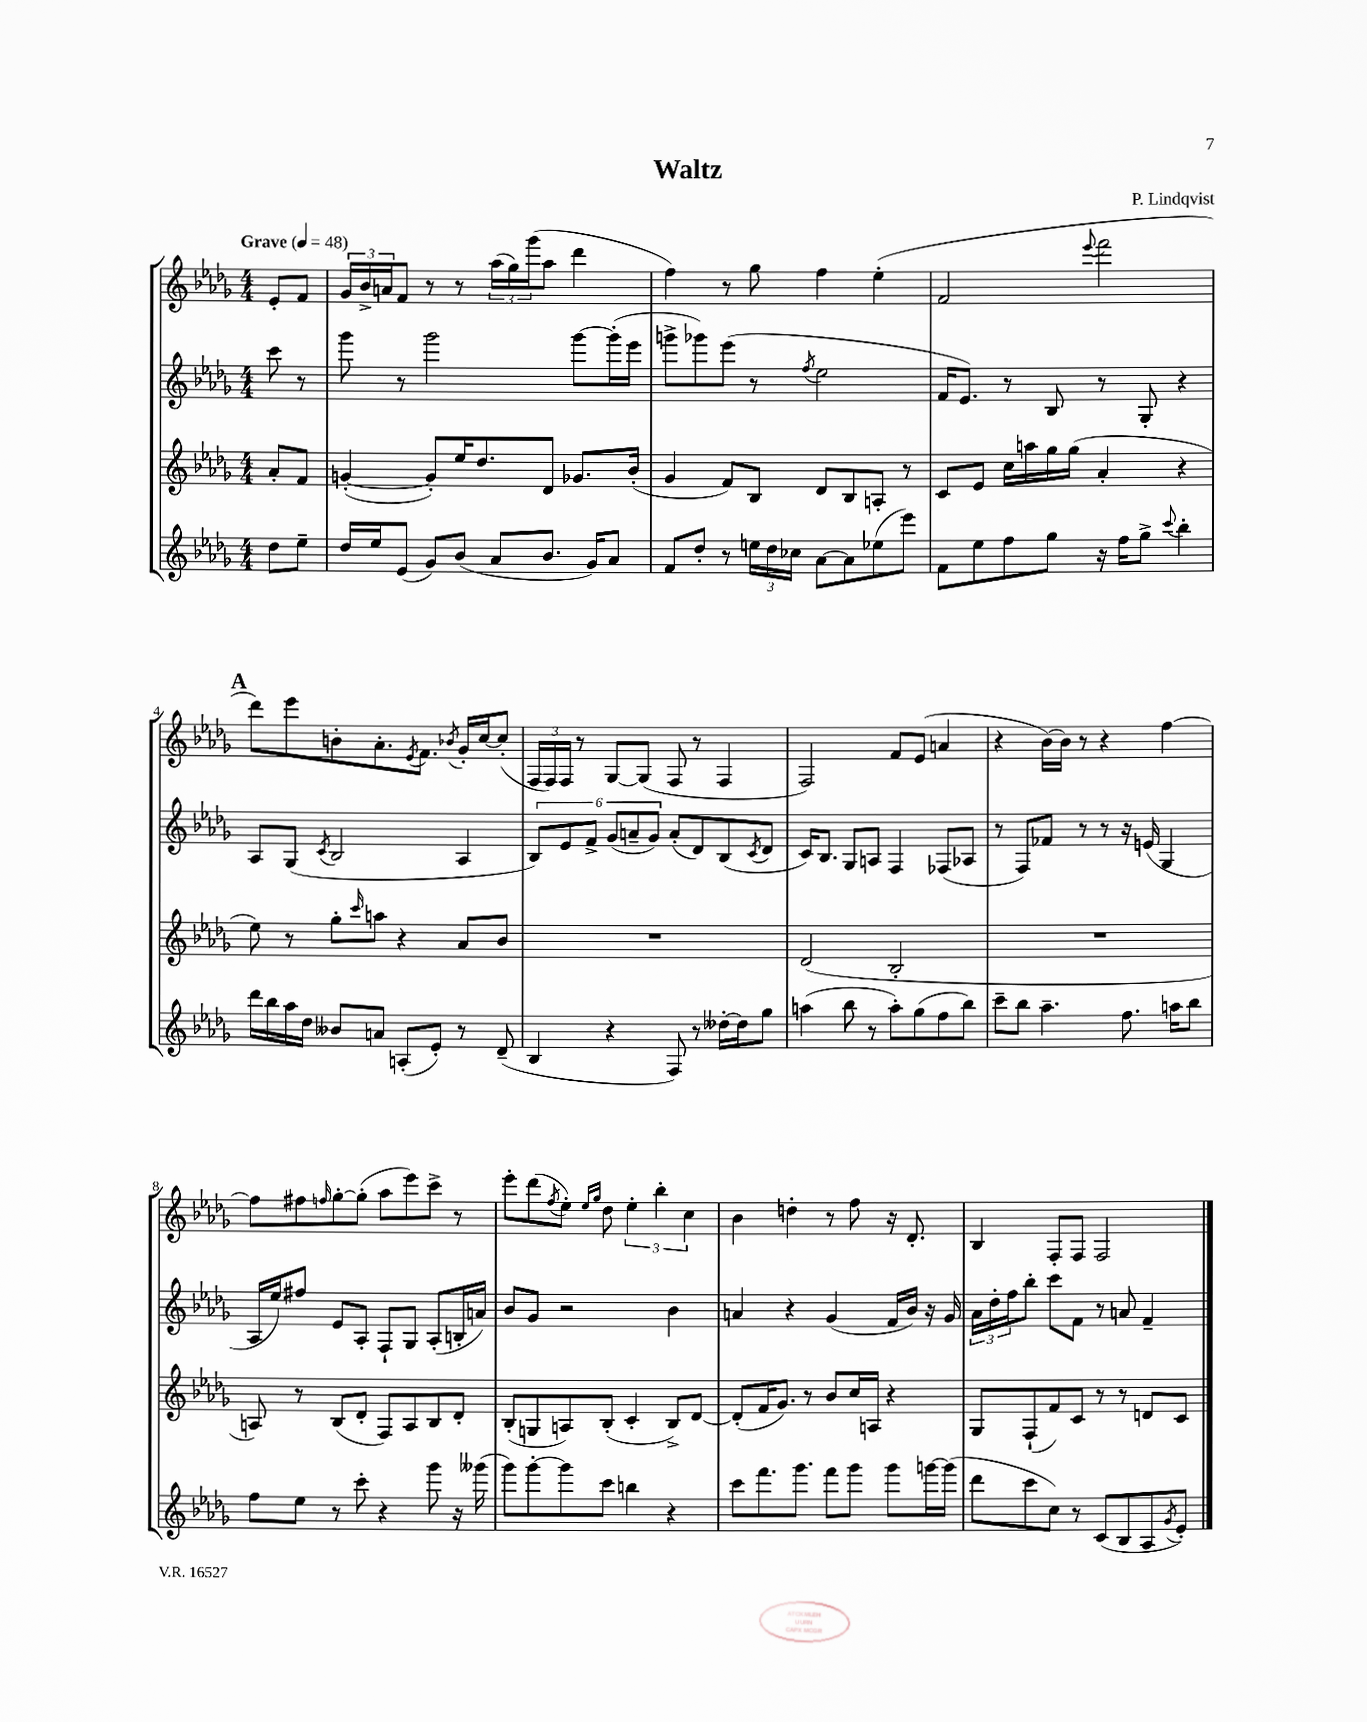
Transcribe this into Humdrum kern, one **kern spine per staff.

**kern	**kern	**kern	**kern
*staff4	*staff3	*staff2	*staff1
*clefG2	*clefG2	*clefG2	*clefG2
*k[b-e-a-d-g-]	*k[b-e-a-d-g-]	*k[b-e-a-d-g-]	*k[b-e-a-d-g-]
*M4/4	*M4/4	*M4/4	*M4/4
*MM48	*MM48	*MM48	*MM48
8dd-	8a-'	8ccc	8e-'
8ee-~	8f	8r	8f
=	=	=	=
16dd-	([4g'	8ggg-	24g-
.	.	.	24b-^
16ee-	.	.	.
.	.	.	24a
(8e-	.	8r	8f
8g-)	8g'])	2ggg-	8r
(8b-	16ee-	.	8r
.	8.dd-	.	.
8a-	.	.	(24aa-
.	.	.	24gg-)
.	.	.	(24ggg-
8.b-	8d-	.	8aa-
.	8.g-	[8ggg-	4ddd-
16g-)	.	.	.
8a-	.	(16ggg-']	.
.	(16b-'	16eee-	.
=	=	=	=
8f	4g-	8ggg^	4ff)
8dd-'	.	8ggg-)	.
8r	8f)	(8eee-	8r
24ee	8B-	8r	8gg-
24dd-	.	.	.
24cc-	.	.	.
.	.	8qff	.
[8a-	8d-	2ee-	4ff
8a-]	8B-	.	.
(8ee-	8A'	.	(4ee-'
8eee-)	8r	.	.
=	=	=	=
8f	8c	16f	2f
.	.	8.e-)	.
8ee-	8e-	.	.
8ff	16cc	8r	.
.	16aa	.	.
8gg-	16gg-	8B-	.
.	(16gg-	.	.
.	.	.	8qqeee-
16r	4a-'	8r	2fff
16ff	.	.	.
8gg-^	.	8G-'	.
8qqccc	.	.	.
4bb-'	4r	4r	.
=	=	=	=
16ddd-	8ee-)	8A-	8ddd-)
16bb-	.	.	.
16aa-	8r	(8G-	8eee-
16dd-	.	.	.
.	.	8qc	.
8b--	8gg-'	2B-	8b'
.	16qqccc	.	.
8a	8aa	.	8.a-'
(8A'	4r	.	.
.	.	.	8qe-
.	.	.	8.f
8e-')	.	.	.
.	.	.	8qb-
8r	8a-	4A-	16g-'
.	.	.	[16cc
(8d-~	8b-	.	(8cc']
=	=	=	=
4B-	1r	12B-)	24F
.	.	.	24F)
.	.	12e-	24F
.	.	.	8r
.	.	12f^	.
4r	.	(12g-	[8G-
.	.	12a~	.
.	.	.	(8G-]
.	.	12g-)	.
8F)	.	(8a'	8F
8r	.	8d-)	8r
[16dd--'	.	(8B-	4F
16dd--]	.	.	.
.	.	8qc	.
8gg-	.	8d-	.
=	=	=	=
(4aa	(2d-	16c)	2F)
.	.	8.B-	.
8bb-	.	8G-	.
8r	.	8A	.
8aa')	2B-'	4F	8f
(8gg-	.	.	(8e-
8ff	.	(8F-	4a
8bb-)	.	8A-	.
=	=	=	=
8ccc~	1r	8r	4r
8bb-	.	8F)	.
4.aa-~	.	8f-	[16b-)
.	.	.	16b-]
.	.	8r	8r
.	.	8r	4r
8.ff	.	16r	.
.	.	(16e	.
.	.	4G-	[4ff
16aa	.	.	.
8bb-	.	.	.
=	=	=	=
8ff	8A)	16A-	8ff]
.	.	16ee-)	.
8ee-	8r	8ff#	8ff#
.	.	.	16qqff
8r	(8B-	8e-	[8gg-'
8ccc'	8d-'	8A-'	(8gg-']
4r	8F)	8F`	8aa-
.	8A	8G-	8eee-)
8ggg-	8B-	(8A-'	8ccc^
16r	8d-'	16B'	8r
(16ggg--	.	16a)	.
=	=	=	=
8ggg-)	(8B-'	8b-	8eee-'
[8ggg-'	8G	8g-	(8ddd-
.	.	.	8qff
8ggg-]	8A)	2r	8ee-')
.	.	.	16qqee-
.	.	.	16qqgg-
8ccc	(8B-'	.	8dd-
4bb	4c'	.	6ee-'
.	.	.	6bb-'
4r	8B-^)	4b-	.
.	.	.	6cc
.	[8d-	.	.
=	=	=	=
8ccc	(8d-']	4a	4b-
8.fff	16f	.	.
.	8.g-)	.	.
.	.	4r	4dd'
8.ggg-	.	.	.
.	8r	.	.
8fff	8b-	(4g-	8r
8ggg-	16cc	.	8ff
.	16A	.	.
8ggg-	4r	16f	16r
.	.	16b-)	8.d-'
[16ggg	.	16r	.
(16ggg]	.	16g-	.
=	=	=	=
8ddd-	8G-	24a-	4B-
.	.	24dd-'	.
.	.	24ff	.
8ccc	(8F`	8bb-'	.
8cc)	8f)	8ccc	8F'
8r	8c	8f	8F
(8c	8r	8r	2F
8B-	8r	8a	.
8A-	8d	4f~	.
8qg-	.	.	.
8e-')	8c	.	.
==	==	==	==
*-	*-	*-	*-
